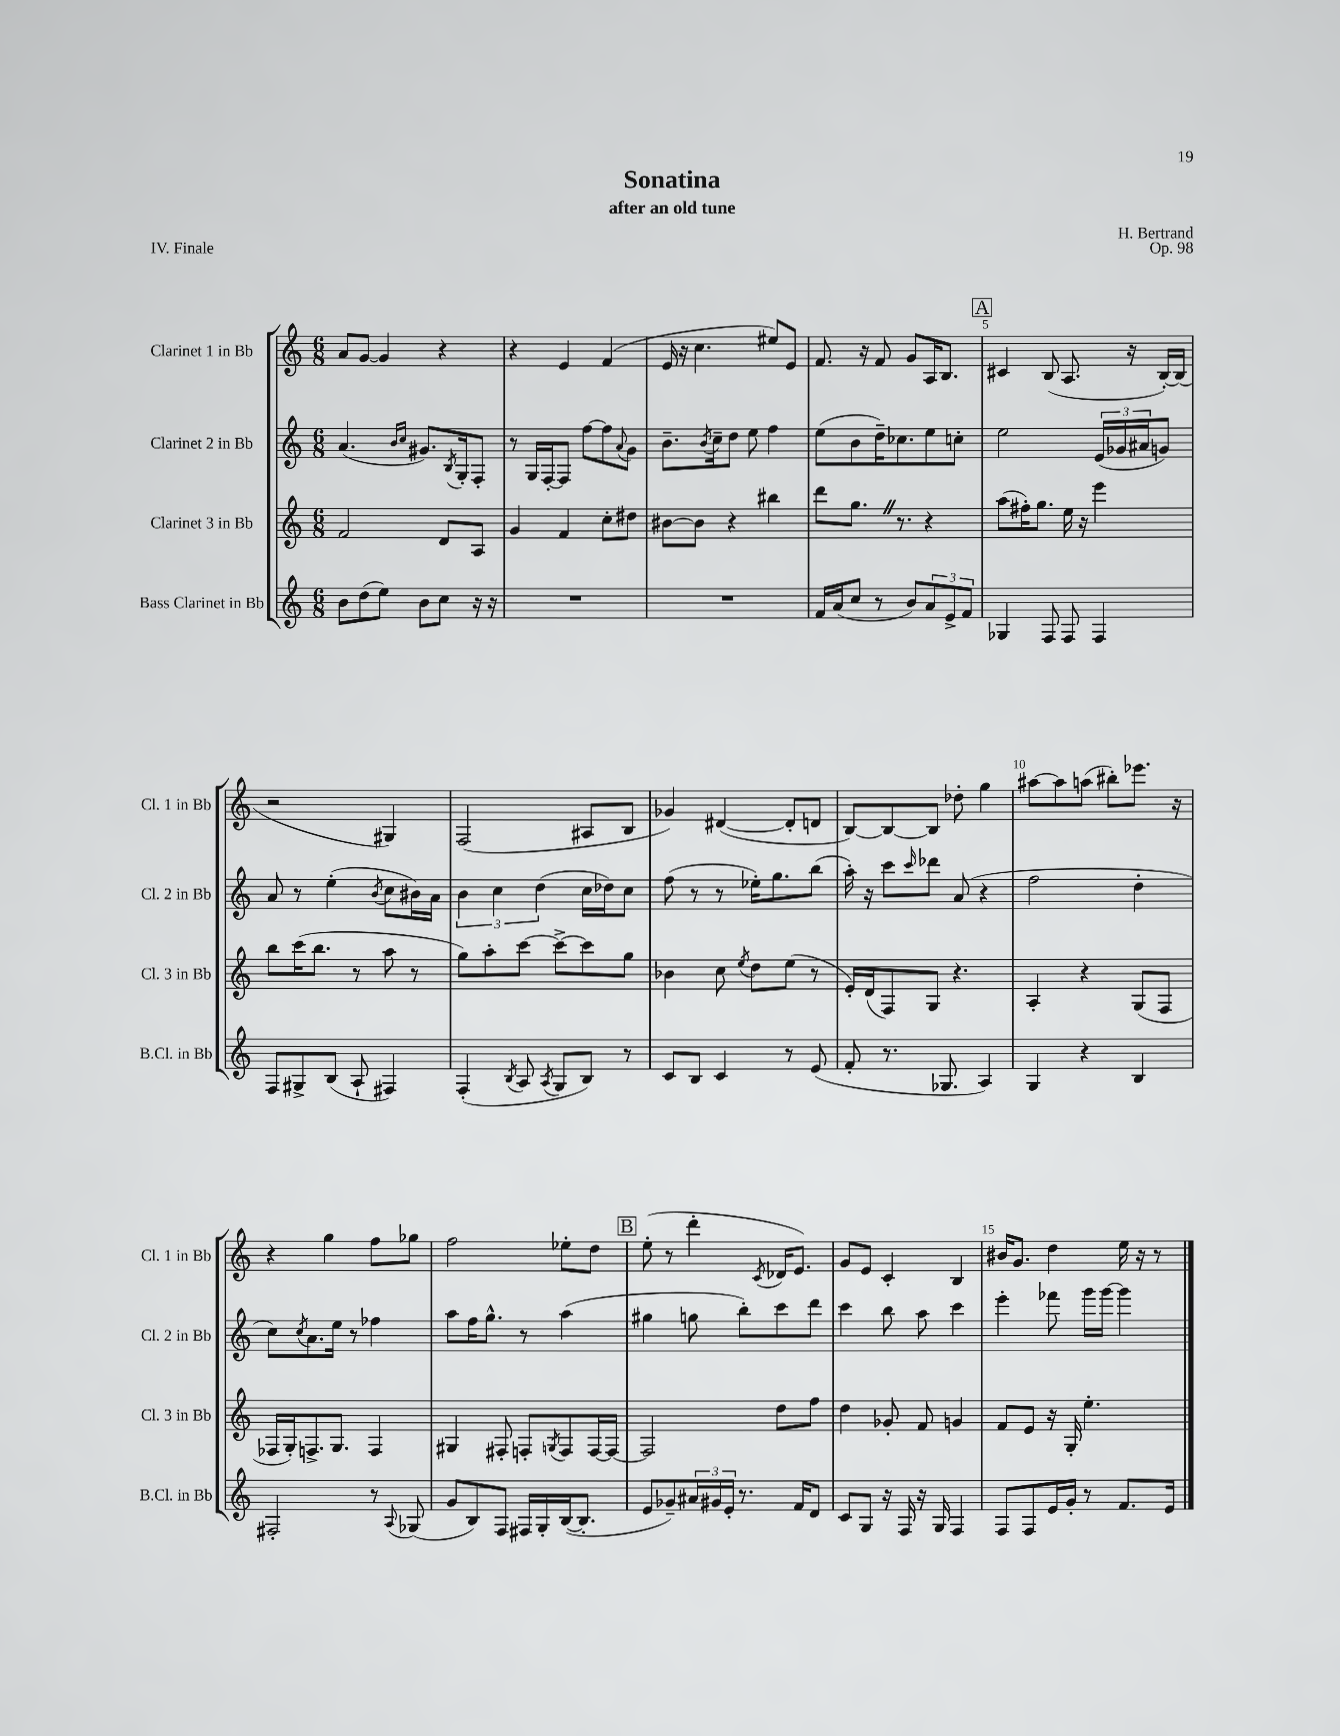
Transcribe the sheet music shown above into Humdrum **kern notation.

**kern	**kern	**kern	**kern
*part4	*part3	*part2	*part1
*staff4	*staff3	*staff2	*staff1
*I"Bass Clarinet in Bb	*I"Clarinet 3 in Bb	*I"Clarinet 2 in Bb	*I"Clarinet 1 in Bb
*I'B.Cl. in Bb	*I'Cl. 3 in Bb	*I'Cl. 2 in Bb	*I'Cl. 1 in Bb
*clefG2	*clefG2	*clefG2	*clefG2
*k[]	*k[]	*k[]	*k[]
*M6/8	*M6/8	*M6/8	*M6/8
=1	=1	=1	=1
8b\L	2f/	(4.a/	8a/L
(8dd\	.	.	[8g/J
8ee\J)	.	.	4g/]
.	.	16qqb/LL	.
.	.	16qqcc/JJ	.
8b\L	.	8.g#X/L)	.
8cc\J	8d/L	.	4r
.	.	8qB/	.
.	.	16G'/k	.
16r	8A/J	8F'/J	.
16r	.	.	.
=2	=2	=2	=2
2.r	4g/	8r	4r
.	.	16G/LL	.
.	.	[16F'/J	.
.	4f/	8F/J]	4e/
.	.	[8ff\L	.
.	8cc'\L	8ff\]	(4f/
.	.	8qqa/	.
.	8dd#X\J	8g\J	.
=3	=3	=3	=3
2.r	[8b#X\L	8.b~\L	16e/
.	.	.	16r
.	8b#\J]	.	4.cc\
.	.	8qb/	.
.	.	16cc~\k	.
.	4r	8dd\J	.
.	.	8ee\	.
.	4bb#X\	4ff\	8ee#X/L)
.	.	.	8e/J
=4	=4	=4	=4
16f/LL	8ddd\L	(8ee\L	8.f/
(16a/J	.	.	.
8cc/J	8.ggZ\J	8b\	.
.	.	.	16r
8r	.	16dd~\K)	8f/
.	8.r	8.cc-X\	.
8b/L)	.	.	8g/L
12a/	4r	8ee\	16A/K
.	.	.	8.B/J
12e^/	.	.	.
.	.	8ccn'\J	.
12f/J	.	.	.
!!LO:REH:place=s1:t=A
=5	=5	=5	=5
4G-X/	(8aa\L	2ee\	4c#X/
.	16ff#X'\K)	.	.
.	8.gg\J	.	.
8F/	.	.	(8B/
8F/	16ee\	.	8.A/
.	16r	.	.
4F/	4eee\	(24e/LL	.
.	.	24g-X/	.
.	.	.	16r
.	.	24a#X/J	.
.	.	8gn/J)	[16B'/LL)
.	.	.	(16B/JJ]
!!LO:LB:g=z
=6	=6	=6	=6
8F/L	8bb\L	8a/	2r
8G#X^/	(16ccc\K	8r	.
.	8.bb\J	.	.
(8B/J	.	(4ee'\	.
8A`/	8r	.	.
.	.	8qb/	.
4F#X/)	8aa\	8cc\L	4G#X/)
.	8r	16b#X\L)	.
.	.	16a\JJ	.
=7	=7	=7	=7
(4F'/	8gg\L)	6b\	(2F/
.	8aa'\	.	.
.	.	6cc\	.
8qB/	.	.	.
8A/	[8ccc\J	.	.
.	.	(6dd\	.
8qA/	.	.	.
8G/L	8ccc^\L_	.	.
8B/J)	8ccc\]	16cc\LL	8A#X/L
.	.	16dd-X\J)	.
8r	8gg\J	8cc\J	8B/J
=8	=8	=8	=8
8c/L	4b-X\	(8ff\	4g-X/)
8B/J	.	8r	.
4c/	8cc\	8r	([4d#X/
.	8qee/	.	.
.	8dd\L	16ee-X'\KL)	.
.	.	8.gg\	.
8r	(8ee\J	.	8d#'/L]
(8e/	8r	(8bb\J	8dn/J
=9	=9	=9	=9
8f'/	16e'/LL)	16aa'\)	[8B/L)
.	(16d/J	16r	.
8.r	8F/)	8ccc\L	8B/_
.	.	16qqccc/	.
.	8G/J	8ddd-X\J	8B/J]
8.G-X/	.	.	.
.	4.r	(8a/	8dd-X'\
4A/)	.	4r	4gg\
=10	=10	=10	=10
4G/	4A'/	2ff\	[8aa#X\L
.	.	.	8aa#\]
4r	4r	.	(8aan\J
.	.	.	8bb#X'\L)
4B/	(8G/L	4dd'\	8.eee-X\J
.	8F/J	.	.
.	.	.	16r
!!LO:LB:g=z
=11	=11	=11	=11
2F#X'/	16F-X/LL	8cc\L)	4r
.	16G'/J)	.	.
.	.	8qcc/	.
.	8.Fn^/	8.a\	.
.	.	.	4gg\
.	8.G/J	16ee\Jk	.
.	.	8r	.
8r	4F/	4ff-X\	8ff\L
8qqA/	.	.	.
(8G-X/	.	.	8gg-X\J
=12	=12	=12	=12
8g/L	4G#X/	8aa\L	2ff\
8B/)	.	16ff\K	.
.	.	8.gg^^\J	.
8F/J	8F#X'/	.	.
16F#X/LL	8Fn'/L	8r	.
16G'/	.	.	.
.	8qGn/	.	.
([16B/J	8F/	(4aa\	8ee-X'\L
8.B'/J]	.	.	.
.	[16F/L	.	8dd\J
.	16F/JJ_	.	.
!!LO:REH:place=s1:t=B
=13	=13	=13	=13
8e/L	2F/]	4gg#X\	(8ee'\
8g-X~/)	.	.	8r
24a#X/L	.	8ggn\	4ddd'\
24g#X/	.	.	.
24e'/JJ	.	.	.
8.r	.	8bb'\L)	.
.	.	.	8qc/
.	8dd\L	8ccc\	16d-X/KL
16f/KL	.	.	8.e/J)
8d/J	8ff\J	8ddd\J	.
=14	=14	=14	=14
8c/L	4dd\	4ccc\	8g/L
8G/J	.	.	8e/J
16r	8g-X'/	8bb\	4c'/
16F/	.	.	.
16r	8f/	8aa\	.
16G/	.	.	.
4F/	4gn/	4ccc\	4B/
=15	=15	=15	=15
8F/L	8f/L	4eee'\	16b#X/KL
.	.	.	8.g/J
8F/	8e/J	.	.
16e/L	16r	8fff-X\	4dd\
16g'/JJ	16G'/	.	.
8r	4.ee'\	16ggg\LL	.
.	.	[16ggg\JJ	.
8.f/L	.	4ggg\]	16ee\
.	.	.	16r
.	.	.	8r
16e/Jk	.	.	.
==	==	==	==
*-	*-	*-	*-
